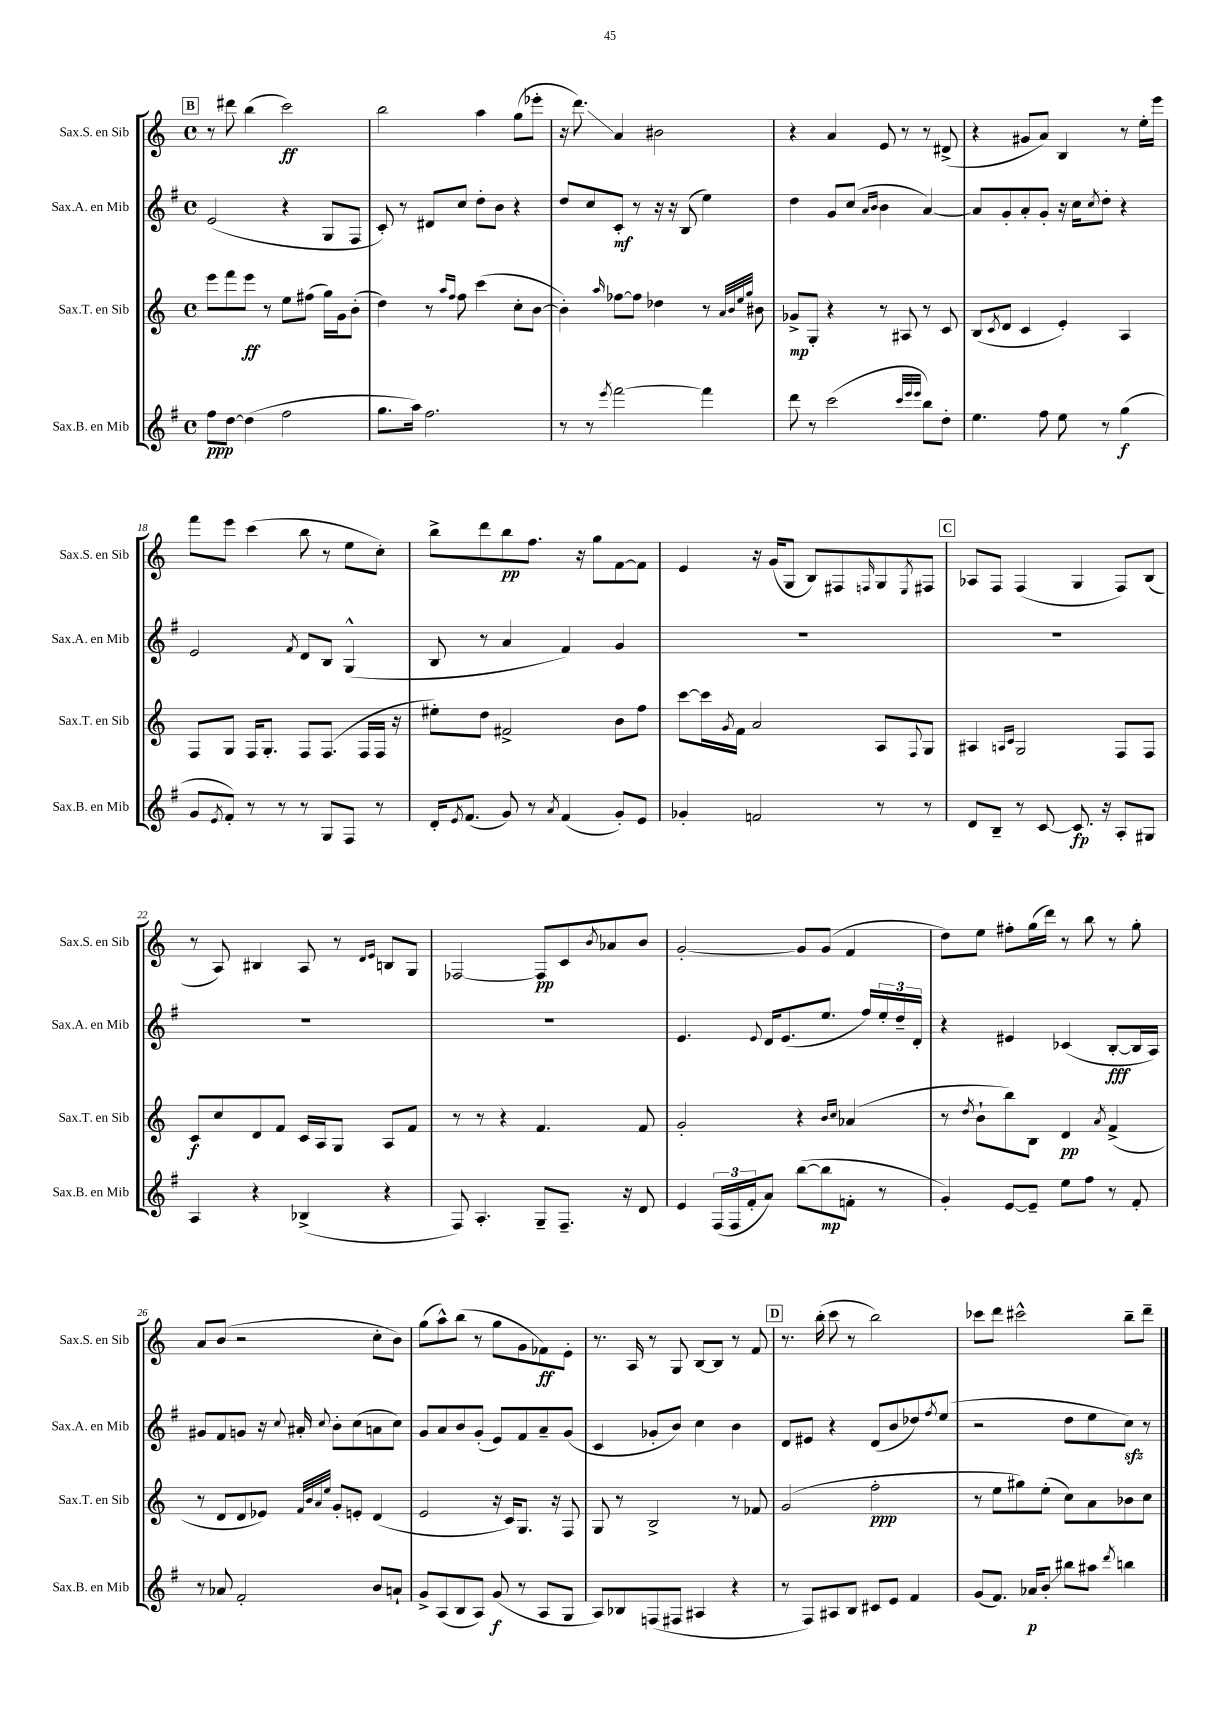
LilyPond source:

<<
\new StaffGroup <<
\new Staff = "s0" \with { instrumentName = "Sax.S. en Sib" shortInstrumentName = "Sax.S. en Sib" } {
    \clef treble \key c \major \defaultTimeSignature \time 4/4
    \mark \markup { \box "B" } r8 dis'''8 b''4( c'''2\ff) |
    b''2 a''4 g''8( ees'''8-. |
    r16 d'''8.\glissando) a'4 bis'2 |
    r4 a'4 e'8 r8 r8 dis'8->( |
    r4 gis'8 a'8) b4 r8 e''16-. e'''16 |
    f'''8 e'''8 c'''4( b''8 r8 e''8 c''8-.) |
    b''8-> d'''8 b''8\pp f''8. r16 g''8 f'8~ f'8 |
    e'4 r16 g'16( g8 b8) fis8 \grace { f16 } g8 \acciaccatura { e8 } fis8 |
    \mark \markup { \box "C" } aes8 f8 f4( g4 f8) b8( |
    r8 a8) bis4 a8 r8 \grace { d'16 e'16 } b8 g8 |
    fes2~ fes8\pp c'8 \acciaccatura { b'8 } aes'8 b'8 |
    g'2~-. g'8 g'8( f'4 |
    d''8) e''8 fis''8-. g''16( d'''16) r8 b''8 r8 g''8-. |
    a'8 b'8( r2 c''8-. b'8) |
    g''8( a''8-^) b''8( r8 g''8 g'8 fes'8\ff) e'8-. |
    r8. a16 r8 g8 b8~ b8 r8 f'8 |
    \mark \markup { \box "D" } r8. b''16-.( c'''8 r8 b''2) |
    ces'''8 d'''8 cis'''2-^ b''8-- d'''8-- \bar "|." |
}
\new Staff = "s1" \with { instrumentName = "Sax.A. en Mib" shortInstrumentName = "Sax.A. en Mib" } {
    \clef treble \key g \major \defaultTimeSignature \time 4/4
    \mark \markup { \box "B" } e'2( r4 g8 fis8 |
    c'8-.) r8 dis'8 c''8 d''8-. b'8 r4 |
    d''8 c''8 c'8-.\mf r8 r16 r16 b8( e''4) |
    d''4 g'8 c''8( \grace { a'16 b'16 } b'4 a'4~) |
    a'8 g'8-. a'8-. g'8-. r16 c''16 \acciaccatura { c''8 } d''8-. r4 |
    e'2 \acciaccatura { fis'8 } d'8 b8 g4-^( |
    b8 r8 a'4 fis'4) g'4 |
    R1 |
    \mark \markup { \box "C" } R1 |
    R1 |
    R1 |
    e'4. \appoggiatura { e'8 } d'16 e'8.( e''8. fis''16) \tuplet 3/2 { e''16-. d''16-- d'16-. } |
    r4 eis'4 ces'4( b8~-.\fff b16 a16) |
    gis'8 fis'8 g'8 r16 \appoggiatura { c''8 } ais'16-. \appoggiatura { c''8 } b'8-. c''8( a'8 c''8) |
    g'8 a'8 b'8 g'8-.( e'8) fis'8 a'8-- g'8( |
    c'4 ges'8-. b'8) c''4 b'4 |
    \mark \markup { \box "D" } d'8 eis'8 r4 d'8( b'8 des''8) \acciaccatura { fis''8 } e''8( |
    r2 d''8 e''8 c''8\sfz) r8 \bar "|." |
}
\new Staff = "s2" \with { instrumentName = "Sax.T. en Sib" shortInstrumentName = "Sax.T. en Sib" } {
    \clef treble \key c \major \defaultTimeSignature \time 4/4
    \mark \markup { \box "B" } e'''8 f'''8 e'''8\ff r8 e''8 fis''8( g''16) g'16 b'8-.( |
    d''4) r8 \grace { a''16 f''16 } f''8 c'''4( c''8-. b'8~ |
    b'4-.) \grace { a''16 } fes''8~ fes''8 des''4 r8 \grace { a'32 b'32 e''32 g''32 } bis'8 |
    ges'8->\mp g8-. r4 r8 ais8 r8 c'8 |
    b8( \acciaccatura { c'8 } d'8 c'4 e'4-.) a4 |
    f8 g8 f16 g8.-. f8 f8.( f16 f16 r16 |
    eis''8-.) d''8 fis'2-> b'8 f''8 |
    c'''8~ c'''16 \acciaccatura { g'8 } f'16 a'2 a8 \appoggiatura { f8 } g8 |
    \mark \markup { \box "C" } ais4 \grace { a16 c'16 } g2 f8 f8 |
    c'8\f c''8 d'8 f'8 c'16 a16 g8 a8 f'8 |
    r8 r8 r4 f'4. f'8 |
    g'2-. r4 \grace { b'16 c''16 } aes'4( |
    r8 \acciaccatura { d''8 } b'8-! b''8) b8 d'4\pp \acciaccatura { a'8 } f'4->( |
    r8 d'8 d'8 ees'8) \grace { f'32 b'32 a'32 e''32 } g'8-. e'8-. d'4( |
    e'2 r16 c'16) g8. r16 f8 |
    g8 r8 b2-> r8 fes'8 |
    \mark \markup { \box "D" } g'2( f''2-.\ppp |
    r8 e''8 gis''8) e''8-.( c''8) a'8 bes'8 c''8 \bar "|." |
}
\new Staff = "s3" \with { instrumentName = "Sax.B. en Mib" shortInstrumentName = "Sax.B. en Mib" } {
    \clef treble \key g \major \defaultTimeSignature \time 4/4
    \mark \markup { \box "B" } fis''8\ppp d''8~ d''4( fis''2 |
    g''8. a''16) fis''2. |
    r8 r8 \acciaccatura { e'''8 } fis'''2~ fis'''4 |
    d'''8 r8 c'''2( \grace { c'''32 e'''32 e'''32 } b''8) d''8-. |
    e''4. fis''8 e''8 r8 g''4\f( |
    g'8 \acciaccatura { e'8 } fis'8-.) r8 r8 r8 g8 fis8 r8 |
    d'16-. \acciaccatura { e'8 } fis'8.( g'8) r8 \acciaccatura { a'8 } fis'4( g'8-.) e'8 |
    ges'4-. f'2 r8 r8 |
    \mark \markup { \box "C" } d'8 b8-- r8 c'8~ c'8.\fp r16 a8-. gis8 |
    a4 r4 bes4->( r4 |
    fis8) a4.-. g8-- fis8.-- r16 d'8 |
    e'4 \tuplet 3/2 { fis16( fis16 fis'16-. } a'8) b''8~( b''8\mp f'8-. r8 |
    g'4-.) e'8~ e'8-- e''8 fis''8 r8 fis'8-. |
    r8 aes'8 fis'2-. b'8 a'8-! |
    g'8-> a8( b8 a8) g'8\f( r8 a8 g8 |
    a8) bes8 f8( fis8 ais4 r4 |
    \mark \markup { \box "D" } r8 fis8) ais8 b8 cis'8 e'8 fis'4 |
    g'8( fis'8.) aes'16\p b'8-.\glissando bis''8 ais''8 \acciaccatura { d'''8 } b''4 \bar "|." |
}
>>
>>
\layout { \context { \Score currentBarNumber = #13 } }
